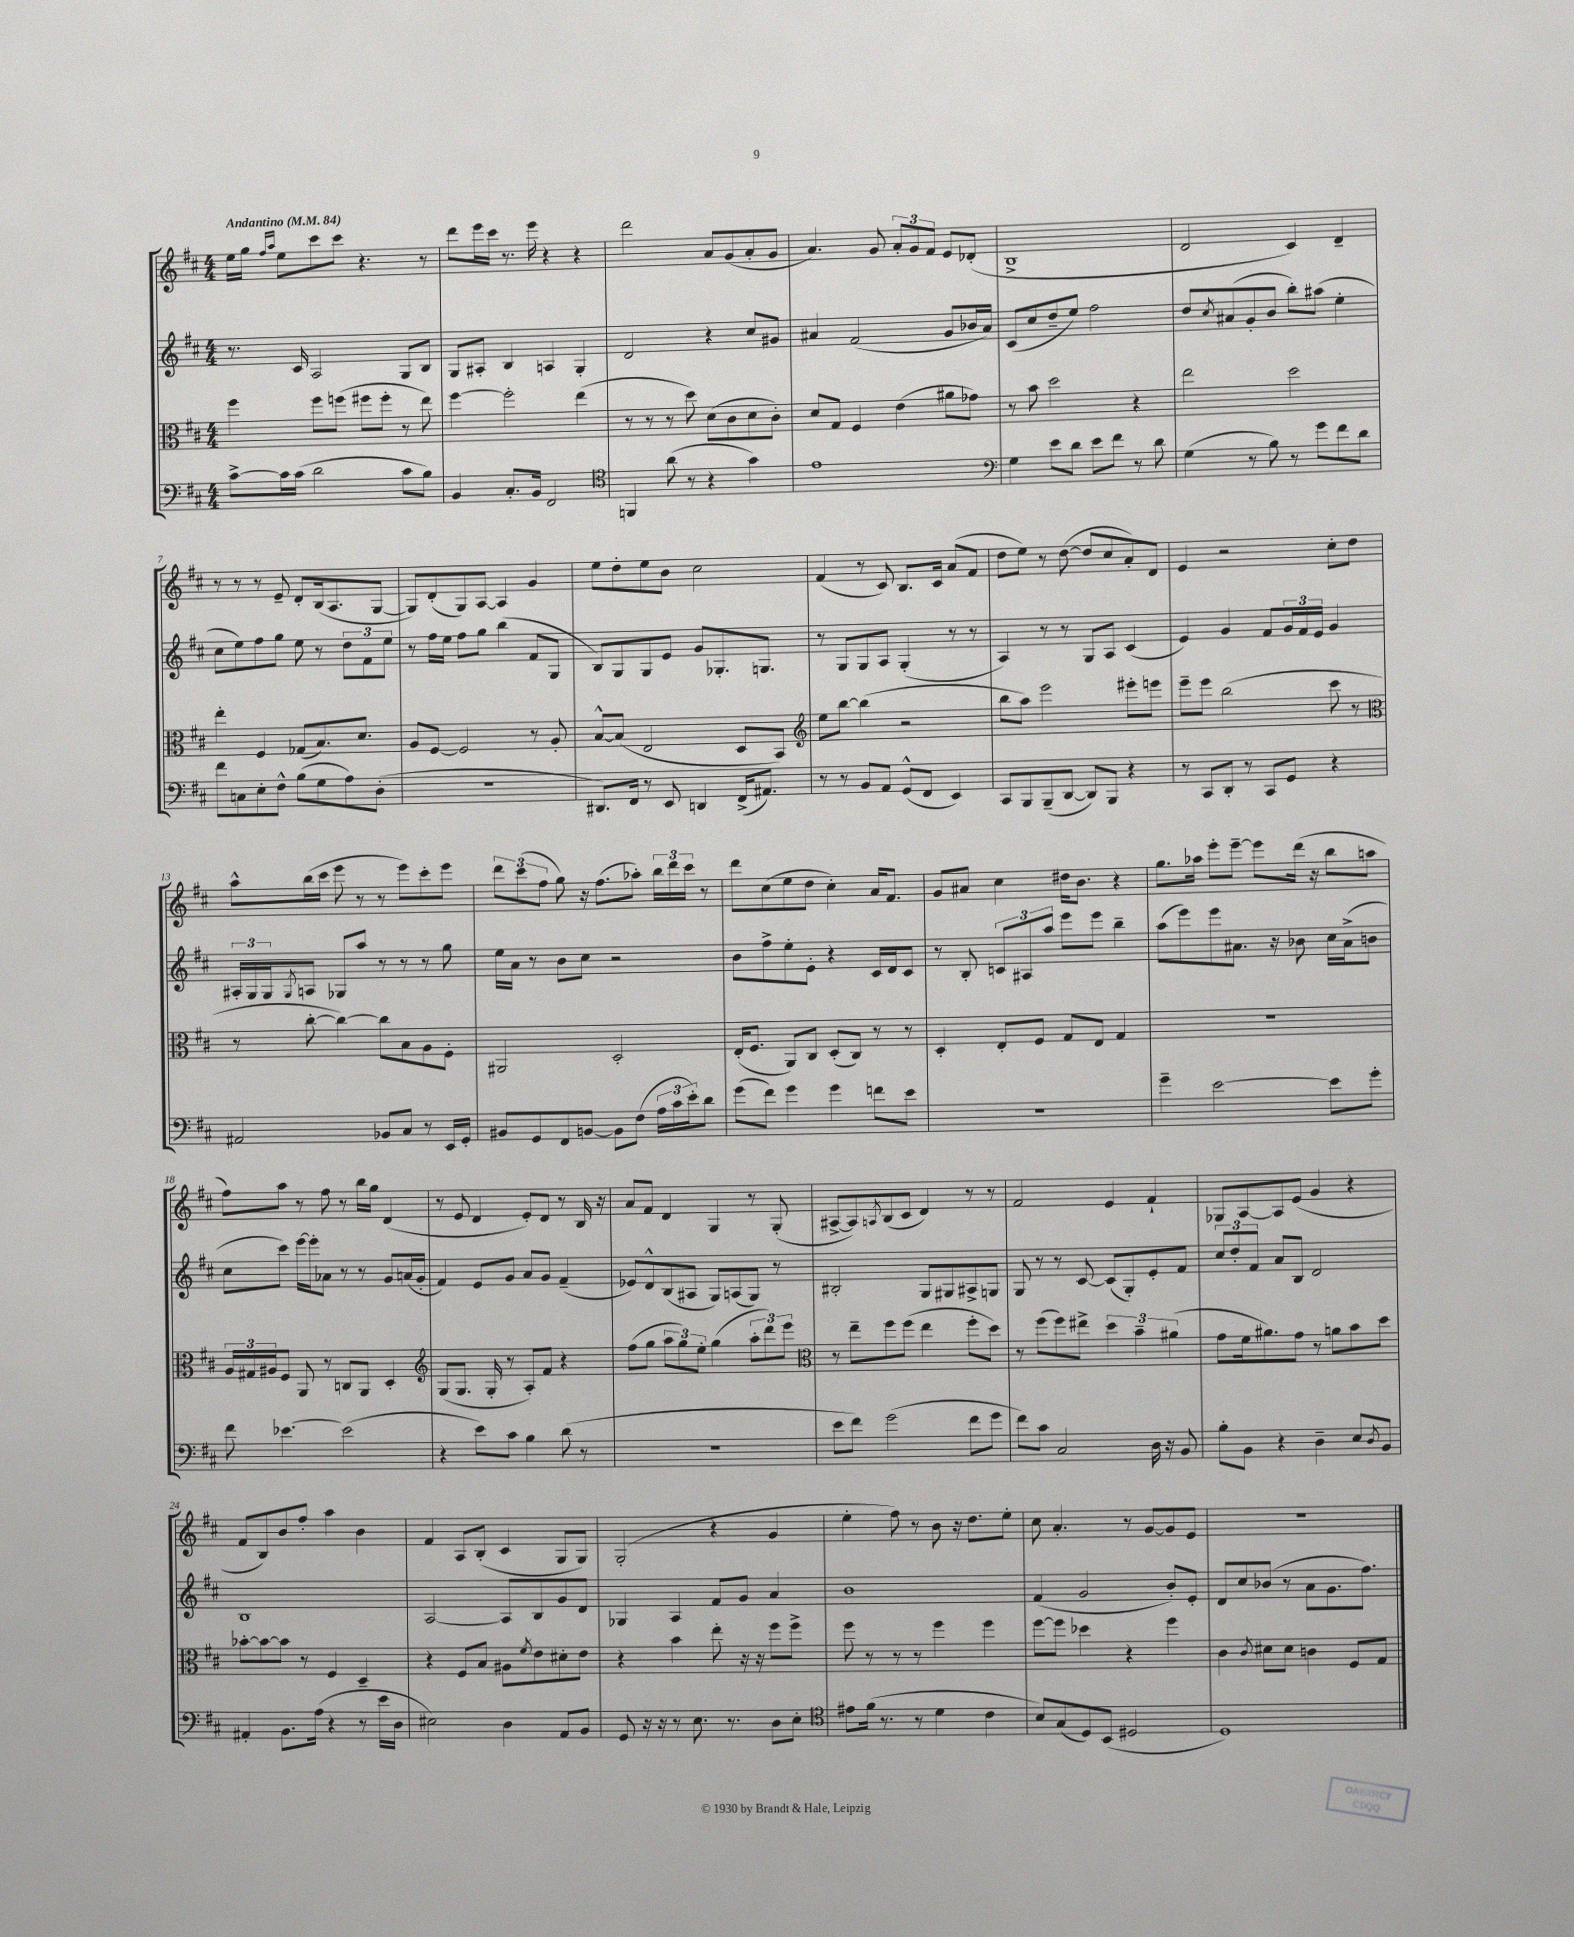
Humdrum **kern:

**kern	**kern	**kern	**kern
*part4	*part3	*part2	*part1
*staff4	*staff3	*staff2	*staff1
*clefF4	*clefC3	*clefG2	*clefG2
*k[f#c#]	*k[f#c#]	*k[f#c#]	*k[f#c#]
*M4/4	*M4/4	*M4/4	*M4/4
*MM84	*MM84	*MM84	*MM84
=1	=1	=1	=1
!	!	!	!LO:TX:a:B:t=Andantino
[8c#^\L	4ff#\	8.r	16ee\LL
.	.	.	16gg\JJ
.	.	.	16qqff#/LL
.	.	.	16qqaa/JJ
16c#\L]	.	.	8ee\L
(16c#\JJ	.	16c#/	.
2d\	8ff#\L	2A/	8ccc#\
.	(8ffn\J	.	8ccc#\J
.	8ff#X\L	.	4.r
.	8ff#'\J	.	.
8c#\L	8r	8G/L	.
8B\J)	8ee\)	8B/J	8r
=2	=2	=2	=2
4BB/	[4ff#\	8G/L	8ddd\L
.	.	8A#X'/J	16eee\L
.	.	.	16ccc#\JJ
8.C#'/L	2ff#'\]	4B/	8.r
16BB/Jk	.	.	16eee\
2FF#/	.	4An/	4r
.	(4ee\	4G'/	4r
=3	=3	=3	=3
*clefC4	*	*	*
4FFn/	8r	2d/	2ddd\
.	8r	.	.
(8a\	8r	.	.
8r	8dd\)	.	.
4r	(8d\L	4r	8a/L
.	8c#\	.	(8g/
4g\)	8d\	8cc#/L	8a'/
.	8c#'\J)	8g#X/J	8g/J
=4	=4	=4	=4
1e	8d/L	4a#X/	4.a/)
.	8G/J	.	.
.	4F#/	(2f#/	.
.	.	.	8g/
.	(4e\	.	12a'/L
.	.	.	12g/
.	.	.	12f#/J
.	8a#X\L	8g/L	8e/L
.	8g-X\J)	16b-X/L	(8d-X'/J
.	.	16a#/JJ)	.
=5	=5	=5	=5
*clefF4	*	*	*
4G\	8r	(8c#/L	1B^
.	8b\	8cc#/	.
8e\L	2dd\	8dd~/	.
8d\J	.	8ee/J)	.
8e\L	.	2ff#\	.
8f#\J	.	.	.
8r	4r	.	.
8d\	.	.	.
=6	=6	=6	=6
(4G\	2ee\	8dd/L	2d/
.	.	8qcc#/	.
.	.	(8a#X/	.
8r	.	8g'/	.
8B\)	.	8b/J	.
8r	2dd\	8bb'\L)	4c#/)
8g\L	.	(8aa#X\J	.
8f#\	.	4ee'\	4d~/
8d\J	.	.	.
!!LO:LB:g=z
=7	=7	=7	=7
8f#\L	4ee'\	8cc#\L	8r
8Cn\	.	8ee\)	8r
8E'\	4F#/	8ff#\	8r
8F#^^\J	.	8gg\J	8e~/
(8B\L	(8G-X/L	8ee\	8d'/L
8G\	8.B/)	8r	(16B/k
.	.	.	8.A/
8A\)	.	12dd\L	.
.	8.d/J	.	.
.	.	12f#\	.
(8D'\J	.	.	[8G/J
.	.	12ee\J	.
=8	=8	=8	=8
1r	8A/L	8r	8G/L])
.	[8F#/J	16ff#\LL	(8d'/
.	.	16ee\JJ	.
.	2F#/]	8ff#\L	8G/)
.	.	8gg\J	[8A/J
.	.	(4bb\	4A/]
.	8r	8f#/L	4g/
.	8A'/	8G/J	.
=9	=9	=9	=9
8.DD#X/L)	[8B^^/L	8B/L)	8ee\L
.	(8B/J]	8G/	8dd'\
16FF#/Jk	.	.	.
8r	2E/	8G/	8ee\
8EE/	.	8e/J	8b\J
4DDn/	.	8g/L	2cc#\
.	.	8.G-X'/	.
(16FF#^/KL	8D/L	.	.
8.AA#X/J)	.	8.Gn/J	.
.	8BB/J)	.	.
=10	=10	=10	=10
*	*clefG2	*	*
8r	8ee\L	8r	(4f#/
8r	[8bb\J	8G/L	.
8BB/L	(4bb\]	8G/	8r
8AA/J	.	8A/J	8c#/)
(8GG^^/L	2r	(4G'/	8.B/L
8FF#/J	.	.	.
.	.	.	16c#/Jk
4EE/)	.	8r	(8a/L
.	.	8r	8f#/J
=11	=11	=11	=11
8CC#/L	8bb\L	4A/)	8dd\L
8BBB/	8aa\J)	.	8ee\J)
(8BBB~/	2eee\	8r	8r
[8DD/J	.	8r	([8dd\
8DD/L])	.	8G/L	8dd/L]
8BBB/J	.	8A/J	8cc#/
4r	8eee#X'\L	(4c#/	8a'/)
.	8eeen\J	.	8d/J
=12	=12	=12	=12
8r	8eee~\L	4e/)	4e/
8CC#/L	8eee\J	.	.
8DD'/J	(2bb\	4g/	2r
8r	.	.	.
8CC#/L	.	8f#/L	.
8GG/J	.	24g/L	.
.	.	24f#/	.
.	.	24e/JJ	.
4r	8ccc#\	4g/	8cc#'\L
.	8r	.	8dd\J
!!LO:LB:g=z
=13	=13	=13	=13
*	*clefC3	*	*
2AA#X/	8r	24A#X'/LL	8aa^^\L
.	.	24G/	.
.	.	24G/J	.
.	.	8qG/	.
.	[8cc#'\	8An/J	(16bb\L
.	.	.	16ccc#\JJ
.	4cc#\_)	8G-X/L	8eee\
.	.	8aa/J	8r
8BB-X/L	8cc#\L]	8r	8r
8C#/J	8B\	8r	8eee\L)
8r	8A\	8r	8ccc#'\
16EE/LL	8F#'\J	8gg\	8eee\J
16GG'/JJ	.	.	.
=14	=14	=14	=14
8BB#X/L	2AA#X/	16ee\LL	12ddd\L
.	.	16a\JJ	.
.	.	.	(12ccc#\
8GG/	.	8r	.
.	.	.	12ff#\J
8FF#/	.	8b\L	8gg\)
[8BBn/J	.	8cc#\J	16r
.	.	.	(8.ff#\L
8BB\L]	2D'/	2r	.
(8F#\J	.	.	8aa-X'\J)
24A\LL	.	.	24bb\LL
24c#\	.	.	24ddd\
24e'\J)	.	.	24ccc#\JJ
8d\J	.	.	8r
=15	=15	=15	=15
(8g\L	(16E'/KL	8b\L	8ddd\L
.	8.F#/J	.	.
8f#\J)	.	8ff#^\	(8cc#\
4g\	8AA/L)	8ee'\	8ee\
.	8C#/J	8e'\J	8dd\J
4g\	(8D'/L	4r	4cc#'\)
.	8C#/J)	.	.
8fn\L	8r	16c#/LL	16a/KL
.	.	16d/J	8.f#/J
8e\J	8r	8c#/J	.
=16	=16	=16	=16
1r	4D'/	8r	8g/L
.	.	8B'/	8a#X/J
.	8E'/L	12cn/L	4cc#\
.	.	12A#X/	.
.	8F#/J	.	.
.	.	12aa/J	.
.	8G/L	8eee\L	16dd#X\KL
.	.	.	8.b\J
.	8E/J	8eee\J	.
.	4G/	4bb~\	4r
=17	=17	=17	=17
4g~\	1r	(8aa\L	8.gg\L
.	.	8eee\)	.
.	.	.	16aa-X\Jk
[2e\	.	8eee\	8eee'\L
.	.	8.a#X\J	[8eee~\J
.	.	.	8eee\L]
.	.	16r	.
.	.	8b-X\	(16ddd\Jk
.	.	.	16r
8e\L]	.	16cc#\LL	8bb\L
.	.	(16a#^\J	.
8g'\J	.	8bn\J	8aan\J
!!LO:LB:g=z
=18	=18	=18	=18
8f#\	24A/LL	8cc#\L	8ff#\L)
.	24G#X/	.	.
.	24A#X/J	.	.
[4.e-X\	8F#/J	8ccc#\J)	8aa\J
.	8AA/	[16eee\LL	8r
.	.	16eee'\J]	.
.	8r	8a-X\J	8ff#\
(2e-\]	8Cn/L	8r	8r
.	8AA/J	8r	16bb\LL
.	.	.	16gg\JJ
.	4D'/	8g/L	(4d/
.	.	(16an/L	.
.	.	16g'/JJ	.
=19	=19	=19	=19
*	*clefG2	*	*
4r	(8G/L	4f#/)	8r
.	8.G/J	.	8e/
8e\L)	.	8e/L	4d/
.	16G'/	.	.
8c#\J	8r	8g/J	.
4B\	8A'/L)	8a/L	8e'/L)
.	8f#/J	8g/J	8d/J
(8d\	4r	(4f#~/	8r
8r	.	.	16B/
.	.	.	16r
=20	=20	=20	=20
1r	(8ff#\L	8e-X/L)	8a/L
.	8gg\J	8d^^/	8f#/J
.	12aa\L	(8B/	4d/
.	12gg\)	.	.
.	.	8A#X/J	.
.	12ee'\J	.	.
.	(4gg\	8G/L)	4G/
.	.	(8An/	.
.	12aa'\L	8G/J)	8r
.	12ddd\)	.	.
.	.	8r	(8G'/
.	12eee\J	.	.
=21	=21	=21	=21
*	*clefC3	*	*
8e\L	8r	2B#X'/	[8A#X^/L
8f#\J)	8ee~\L	.	8A#/])
.	.	.	8qAn/
(2g\	8ff#\	.	(8B/
.	(8ff#\J	.	8c#/J
.	4ee\	8G/L	4d/)
.	.	8G#X/	.
8f#\L	8ff#'\L	8A#X^/	8r
8g\J	8dd\J)	8Gn/J	8r
=22	=22	=22	=22
8f#\L)	8r	8G/	2f#/
8c#\J	(8ff#\L	8r	.
2C#/	8ff#\)	8r	.
.	8ee#X^\J	[8c#/	.
.	6dd\	(8c#/L]	4e/
.	.	8G'/)	.
.	6b~\	.	.
16D\	.	8e'/	4f#`/
16r	.	.	.
.	(6a#X\	.	.
8BB/	.	8f#/J	.
=23	=23	=23	=23
8B'\L	8g\L	12cc#/L	8G-X/L
.	.	12dd'/	.
8BB\J	16f#\k	.	[8A/
.	.	12f#/J	.
.	8.a#X\)	.	.
4r	.	8a/L	8A/]
.	8g\J	8B/J	(8e/J
4D~\	8r	2d/	4g/
.	8an\L	.	.
8E/L	8b\	.	4r
8qD/	.	.	.
8BB/J	8dd\J	.	.
!!LO:LB:g=z
=24	=24	=24	=24
4AA#X'/	[8b-X'\L	1B	8f#/L
.	8b-\_	.	8B/)
8.BB\L	8b-\J]	.	8b/
.	8r	.	8ff#'/J
(16A\Jk	.	.	.
4r	4F#/	.	4aa\
8r	4D~/	.	4b\
16e\LL	.	.	.
16D\JJ	.	.	.
=25	=25	=25	=25
2E#X\)	4r	[2A/	4f#/
.	8F#/L	.	8A/L
.	8B/J	.	(8B'/J
4D\	8A#X\L	8A/L]	4c#/
.	8qf#/	.	.
.	8e\	8B/	.
8AA/L	8d#X'\	8g/	8G/L
8BB/J	8e\J	8d/J	8G/J)
=26	=26	=26	=26
8GG/	4r	4G-X/	(2G'/
16r	.	.	.
16r	.	.	.
8r	4b\	4A/	.
8.E\	.	.	.
.	8ee'\	8f#/L	4r
8.r	.	.	.
.	16r	8g/J	.
.	16r	.	.
8D\L	8ff#\L	4a/	4g/
8E'\J	8ff#^\J	.	.
=27	=27	=27	=27
*clefC4	*	*	*
8e#X\L	8ff#\	1b	4ee'\
(16f#\Jk	8r	.	.
8.r	.	.	.
.	8r	.	8ff#\)
8r	8r	.	8r
4d\	4ff#\	.	8b\
.	.	.	16r
.	.	.	8.dd\L
4c#\	4ff#\	.	.
.	.	.	8ee'\J
=28	=28	=28	=28
8B/L)	[8ff#\L	(4f#/	8cc#\
(8G/	8ff#\J]	.	4.a'/
8D/)	4dd-X\	2g/	.
(8BB/J	.	.	.
2D#X/	4r	.	8r
.	.	.	[8g/L
.	4ff#\	8b'/L)	8g/]
.	.	8e'/J	8e/J
=29	=29	=29	=29
1D)	4c#\	8d/L	1r
.	.	8cc#/	.
.	8qc#/	.	.
.	8d#X\L	(8b-X/J	.
.	8d#\J	8r	.
.	4cn\	8a\L	.
.	.	8.g\	.
.	8F#/L	.	.
.	.	8.ff#\J)	.
.	8G/J	.	.
==	==	==	==
*-	*-	*-	*-
